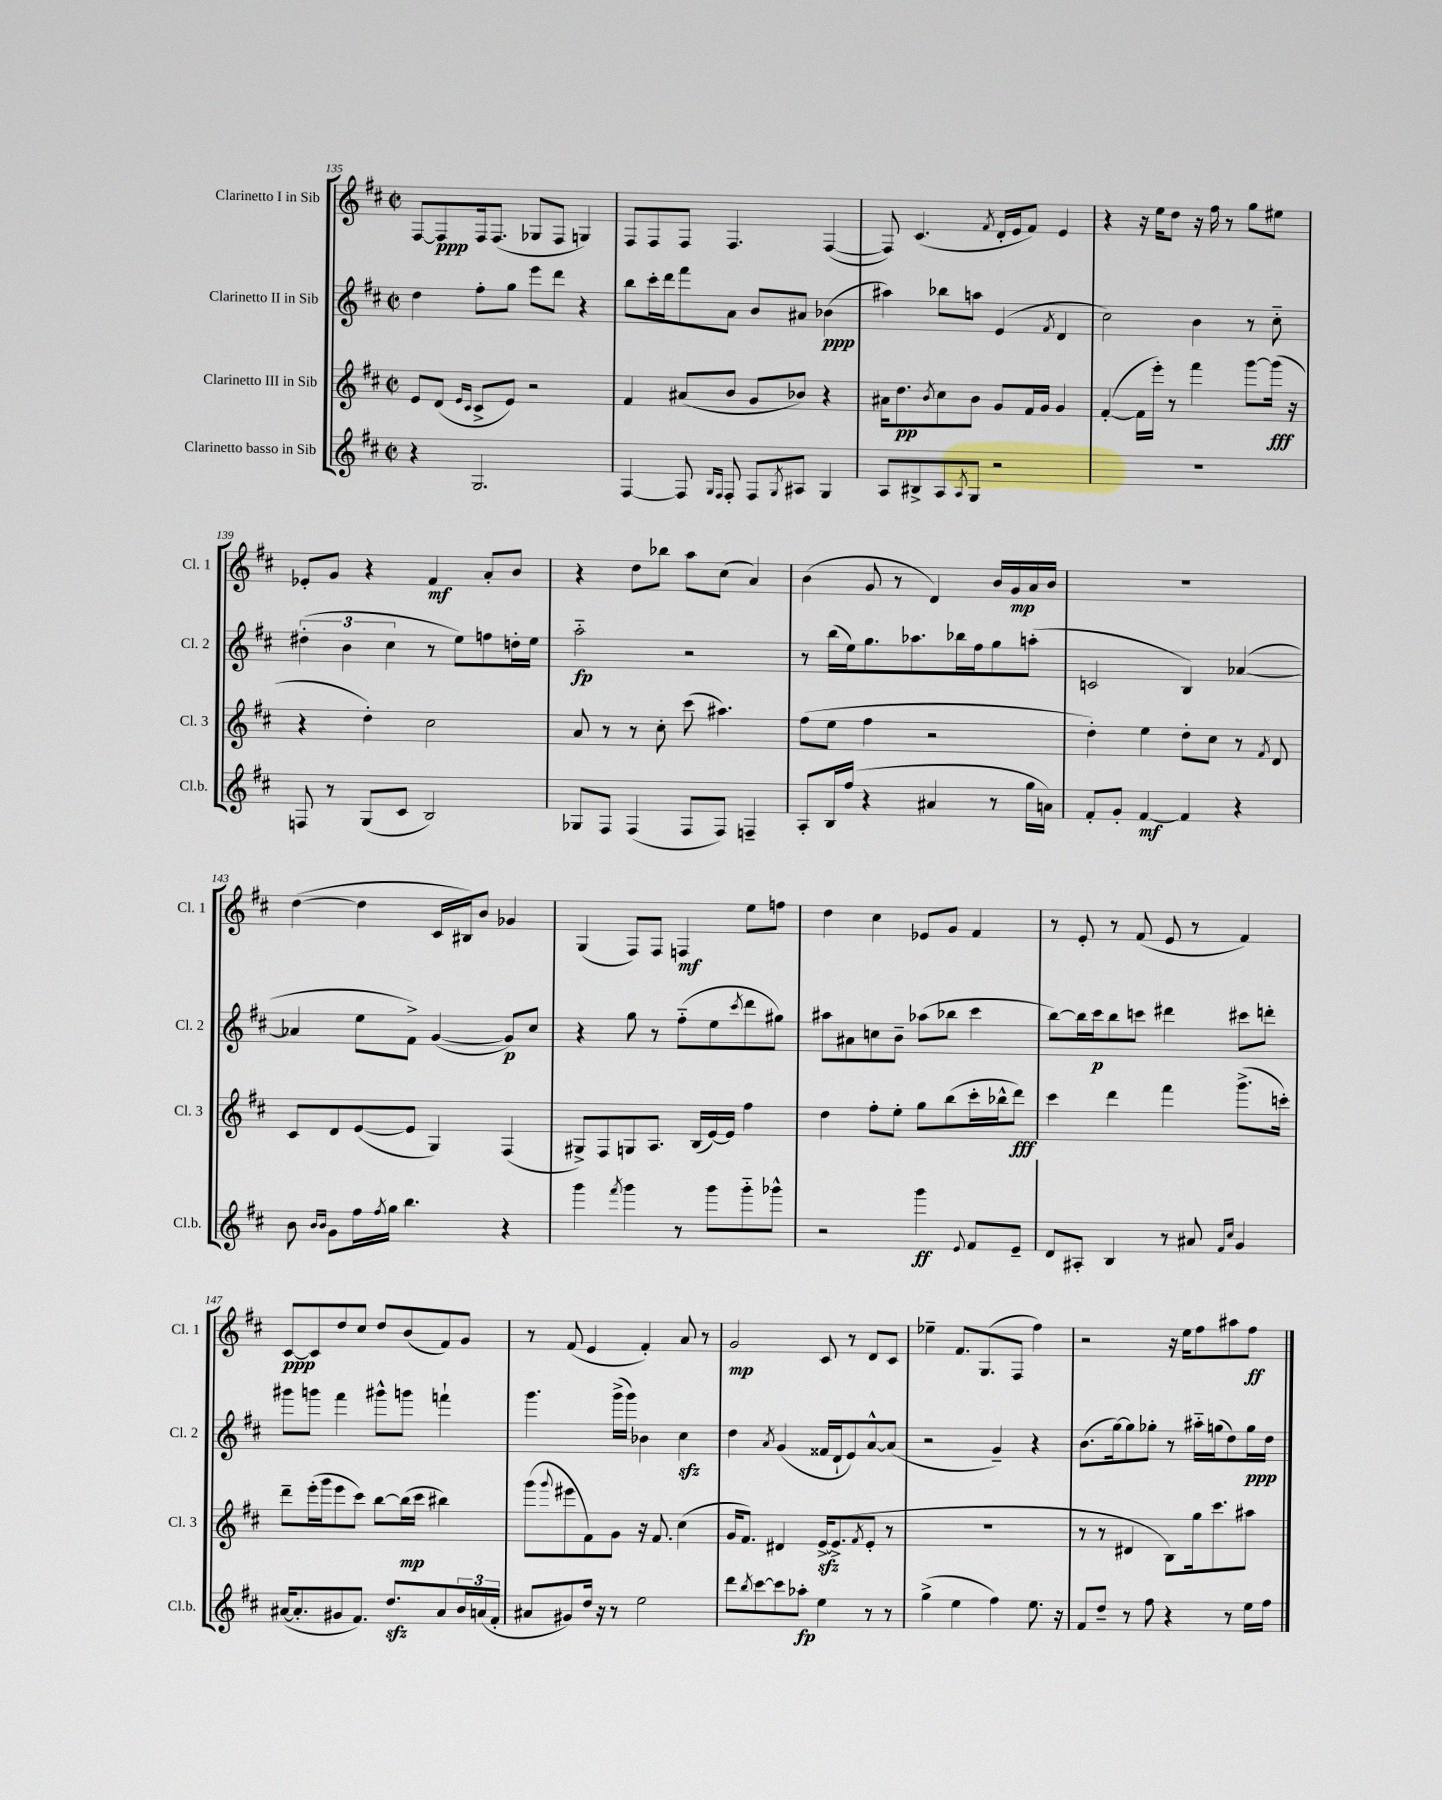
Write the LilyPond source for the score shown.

<<
\new StaffGroup <<
\new Staff = "s0" \with { instrumentName = "Clarinetto I in Sib" shortInstrumentName = "Cl. 1" } {
    \clef treble \key d \major \defaultTimeSignature \time 2/2
    fis8~ fis8\ppp fis16 fis8.( ges8 fis8 g4) |
    fis8 fis8 fis8 fis4. fis4~( |
    fis8) cis'4.( \acciaccatura { fis'8 } d'16-. e'16 fis'8) e'4 |
    r4 r16 e''16 d''8 r16 fis''16 r8 g''8 eis''8 |
    ees'8-. g'8 r4 fis'4\mf a'8-. b'8 |
    r4 d''8 bes''8 a''8 cis''8( a'4) |
    b'4( g'8 r8 d'4) b'16 g'16\mp a'16 b'16 |
    R1 |
    d''4~( d''4 cis'16 bis16) b'8 ges'4 |
    g4( fis8) fis8 f4\mf e''8 f''8 |
    d''4 cis''4 ees'8 g'8 fis'4 |
    r8 e'8-. r8 fis'8( e'8 r8 fis'4) |
    cis'8~\ppp cis'8 d''8 cis''8 d''8 b'8( fis'8) g'8 |
    r8 fis'8( e'4 fis'4-.) a'8 r8 |
    g'2\mp cis'8 r8 d'8 cis'8 |
    ees''4-- fis'8. g8.( fis8 fis''4) |
    r2 r16 e''16 fis''8 ais''8 fis''8\ff \bar "|." |
}
\new Staff = "s1" \with { instrumentName = "Clarinetto II in Sib" shortInstrumentName = "Cl. 2" } {
    \clef treble \key d \major \defaultTimeSignature \time 2/2
    d''4 fis''8-. g''8 e'''8 d'''8 r4 |
    b''8 cis'''16-. d'''16 fis'''8 a'8 b'8 ais'8 bes'4\ppp( |
    ais''4) bes''8 a''8 e'4( \acciaccatura { fis'8 } d'4 |
    cis''2) b'4 r8 cis''8-_ |
    \tuplet 3/2 { dis''4-.( b'4 cis''4 } r8 e''8) f''8 d''16-. e''16 |
    a''2-_\fp r2 |
    r8 b''16( e''16) g''8. aes''8. bes''16 fis''16 g''8 a''8-.( |
    c'2 b4) aes'4~( |
    aes'4 e''8 fis'8->) g'4~( g'8\p) cis''8 |
    r4 g''8 r8 fis''8-_( e''8 \acciaccatura { cis'''8 } d'''8 gis''8) |
    ais''8 ais'8 c''8 b'8-- aes''8( bes''8 cis'''4 |
    b''8~) b''16 cis'''16\p b''8 c'''8 dis'''4 cis'''8 d'''8-. |
    gis'''8 g'''8 fis'''4 gis'''8-^ g'''8 f'''4-! |
    g'''4. g'''16->( g'''16) bes'4 cis''4\sfz |
    d''4 \acciaccatura { a'8 } g'4( fisis'16 d'16-! e'8) a'8~-^ a'8( |
    r2 g'4--) r4 |
    b'8.( g''16~) g''8 ges''8-. r8 ais''16-_ g''16( d''8) g''16\ppp d''16 \bar "|." |
}
\new Staff = "s2" \with { instrumentName = "Clarinetto III in Sib" shortInstrumentName = "Cl. 3" } {
    \clef treble \key d \major \defaultTimeSignature \time 2/2
    e'8 d'8( \grace { e'16 cis'16 } cis'8-> e'8) r2 |
    fis'4 ais'8( b'8 g'8 bes'8) r4 |
    ais'16 d''8.\pp \acciaccatura { b'8 } cis''8 b'8 g'8 fis'16 g'16 g'4 |
    fis'4~-.( fis'16 e'''16-.) r8 fis'''4 g'''8~ g'''16\fff( r16 |
    r4 d''4-.) cis''2 |
    a'8 r8 r8 cis''8-. cis'''8( ais''4.) |
    fis''8( e''8 fis''4 r2 |
    d''4-.) e''4 d''8-. cis''8 r8 \acciaccatura { fis'8 } d'8 |
    cis'8 d'8 e'8~( e'8 g4) fis4( |
    gis8->) fis8 g8 a8. b16( e'16~) e'16 fis''4 |
    d''4 fis''8-. e''8-. g''8 b''8( cis'''16-. bes''16-^ d'''8\fff) |
    cis'''4 d'''4 fis'''4 g'''8.->( c'''16-.) |
    d'''8-- e'''16-.( g'''16 e'''8 cis'''8) b''8~ b''16\mp( cis'''16 bis''4) |
    g'''8( \appoggiatura { g'''8 } eis'''8 fis'8) g'8 r16 fis'8. cis''4( |
    g'16 fis'8.) dis'4 e'16~->\sfz e'8.->( \acciaccatura { fis'8 } e'8-. r8 |
    R1 |
    r8 r8 dis'4 b8) g''16 cis'''8. ais''8 \bar "|." |
}
\new Staff = "s3" \with { instrumentName = "Clarinetto basso in Sib" shortInstrumentName = "Cl.b." } {
    \clef treble \key d \major \defaultTimeSignature \time 2/2
    r4 g2. |
    fis4~ fis8 \grace { g16 fis16 } fis8-. fis8 \acciaccatura { g8 } ais8 g4 |
    a8 bis8-> a8 \acciaccatura { a8 } g8 r2 |
    R1 |
    f8 r8 g8( cis'8 b2) |
    ges8 fis8 fis4( fis8 fis8) f4-- |
    a8-. b16 fis''16( r4 ais'4 r8 g''16 a'16) |
    fis'8-. g'8-. fis'4~\mf fis'4 r4 |
    b'8 \grace { b'16 b'16 } g'8 fis''16 \acciaccatura { fis''8 } g''16 b''4. r4 |
    g'''4 \acciaccatura { fis'''8 } g'''4 r8 g'''8 g'''8-_ ges'''8-^ |
    r2 g'''4\ff \appoggiatura { e'8 } fis'8 e'8-- |
    d'8 ais8-. b4 r8 ais'8 \grace { fis'16 cis''16 } g'4 |
    ais'16~( ais'8.-. gis'8 fis'8.) d''8.\sfz ais'8 \tuplet 3/2 { b'16 a'16( fis'16-. } |
    ais'8 gis'8) d''16 r16 r8 e''2 |
    d'''8 \acciaccatura { b''8 } cis'''8~ cis'''8 aes''8-.\fp e''4 r8 r8 |
    g''4->( e''4 fis''4) e''8. r16 |
    fis'8 d''8-- r8 fis''8 r4 r8 e''16 fis''16 \bar "|." |
}
>>
>>
\layout { \context { \Score currentBarNumber = #135 } }
